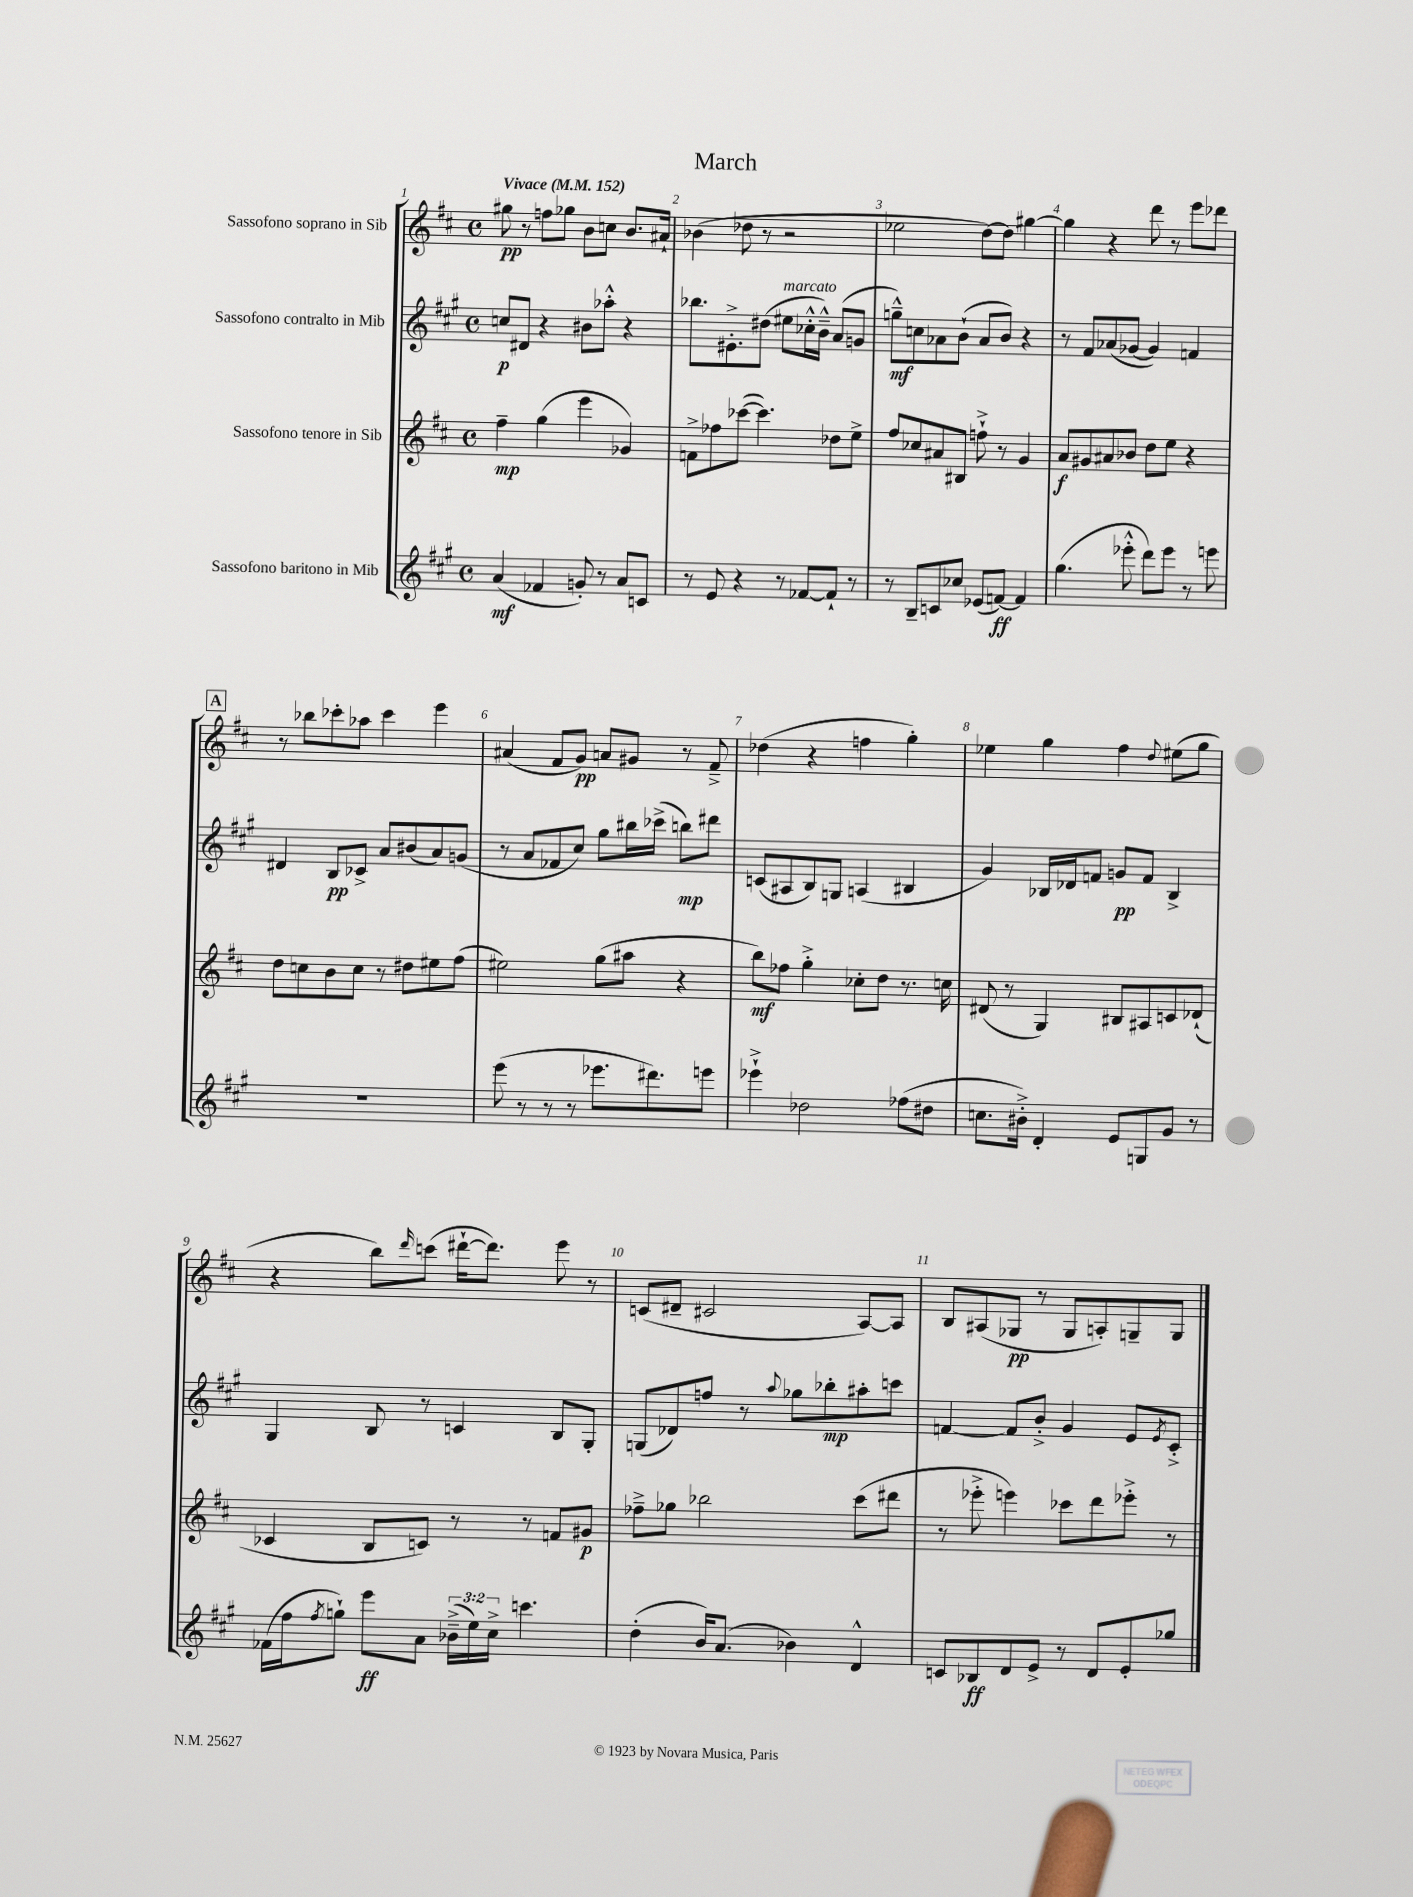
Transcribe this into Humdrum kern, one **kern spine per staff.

**kern	**kern	**kern	**kern
*staff4	*staff3	*staff2	*staff1
*clefG2	*clefG2	*clefG2	*clefG2
*k[f#c#g#]	*k[f#c#]	*k[f#c#g#]	*k[f#c#]
*M4/4	*M4/4	*M4/4	*M4/4
*met(c)	*met(c)	*met(c)	*met(c)
*MM152	*MM152	*MM152	*MM152
(4a	4ff#~	8cc	8gg#
.	.	8d#	8r
4f-	(4gg	4r	8ff
.	.	.	8gg-
8g')	4eee	8b#	8b
8r	.	8aa-'^^	8cc
8a	4g-)	4r	8.b
8c	.	.	.
.	.	.	16a#`
=	=	=	=
8r	8f^	8.bb-	(4b-
8e	8ff-	.	.
.	.	8.e#'^	.
4r	([8ccc-	.	8dd-
.	4.ccc-])	(8dd#	8r
8r	.	8ee#	2r
[8f-	.	16cc-'^^	.
.	.	16b~^^)	.
8f-`]	8dd-	(8a	.
8r	8ee^	8g	.
=	=	=	=
8r	8ff#	8gg~^^)	2ee-
8B~	8cc-	8cc	.
8c	8a#	8a-	.
8cc-	8B#	(8b`	.
(8e-	8ff`^	8a-	[8dd)
[8f)	8r	8b)	8dd]
4f]	4g	4r	[4gg#
=	=	=	=
(4.gg#	8a	8r	4gg#]
.	8g#	8f#	.
.	8a#	(8a-	4r
8eee-'^^	8b-	[8g-	.
8ddd)	8dd	4g-])	8ddd
8eee-	8ee	.	8r
8r	4r	4f	8eee
8eee	.	.	8ddd-
=	=	=	=
1r	8dd	4d#	8r
.	8cc	.	8bb-
.	8b	8B	8ccc-'
.	8cc	8c-^	8aa-
.	8r	8a	4ccc-
.	8dd#	(8b#	.
.	8ee#	8a)	4eee
.	(8ff#	(8g	.
=	=	=	=
(8eee	2ee#)	8r	(4a#
8r	.	8a	.
8r	.	8f-	8f#
8r	.	8cc#)	8g)
8.eee-	(8gg	8gg#	8a
.	8aa#	16bb#	8g#
8.ddd#)	.	(16ccc-^	.
.	4r	8bb)	8r
8eee	.	8ddd#	8f#~^
=	=	=	=
4eee-`^	8bb)	(8c	(4dd-
.	8ff-	8A#	.
2dd-	4gg'^	8B)	4r
.	.	8G	.
.	8cc-'	(4A	4ff
.	8dd	.	.
(8ff-	8.r	4B#	4gg')
8dd#	.	.	.
.	16cc	.	.
=	=	=	=
8.cc	(8d#	4g#)	4ee-
.	8r	.	.
16b#'^)	.	.	.
4d'	4G)	16B-	4gg
.	.	16d-	.
.	.	8f	.
8e	8B#	8g	4ff#
8G	8A#	8f	.
.	.	.	8qqdd
8g#	8c	4B-^	(8ee#
8r	(8d-`	.	8gg
=	=	=	=
(16f-	4c-	4G#	4r
16ff#	.	.	.
8qff#	.	.	.
8gg`)	.	.	.
8eee	8B	8B	8bb)
.	.	.	16qqddd
8a	8c)	8r	(8ccc
(24b-~^	8r	4c	[16ddd#`
24ee)	.	.	.
.	.	.	8.ddd#])
24cc#^	.	.	.
4.ccc	8r	.	.
.	8f	8B	8eee
.	8g#	8G#'	8r
=	=	=	=
(4dd'	8ff-~^	(8G	(8c
.	8gg-	8d-)	8d#~
16b)	2bb-	8ff	2c#
(8.a	.	.	.
.	.	8r	.
.	.	8qqaa	.
4b-)	.	8gg-	.
.	.	8bb-'	.
4d^^	(8ccc#	8aa#'	[8A)
.	8ddd#	8ccc	8A]
=	=	=	=
8c	8r	[4f	8B
8B-	8eee-'^	.	(8A#
8d	4eee)	8f]	8G-
8e^	.	8b'^	8r
8r	8ccc-	4g#	8G-
8d	8ddd	.	8A')
8e'	8eee-'^	8e	8G~
.	.	8qe	.
8gg-	8r	8c#'^	8G
==	==	==	==
*-	*-	*-	*-
